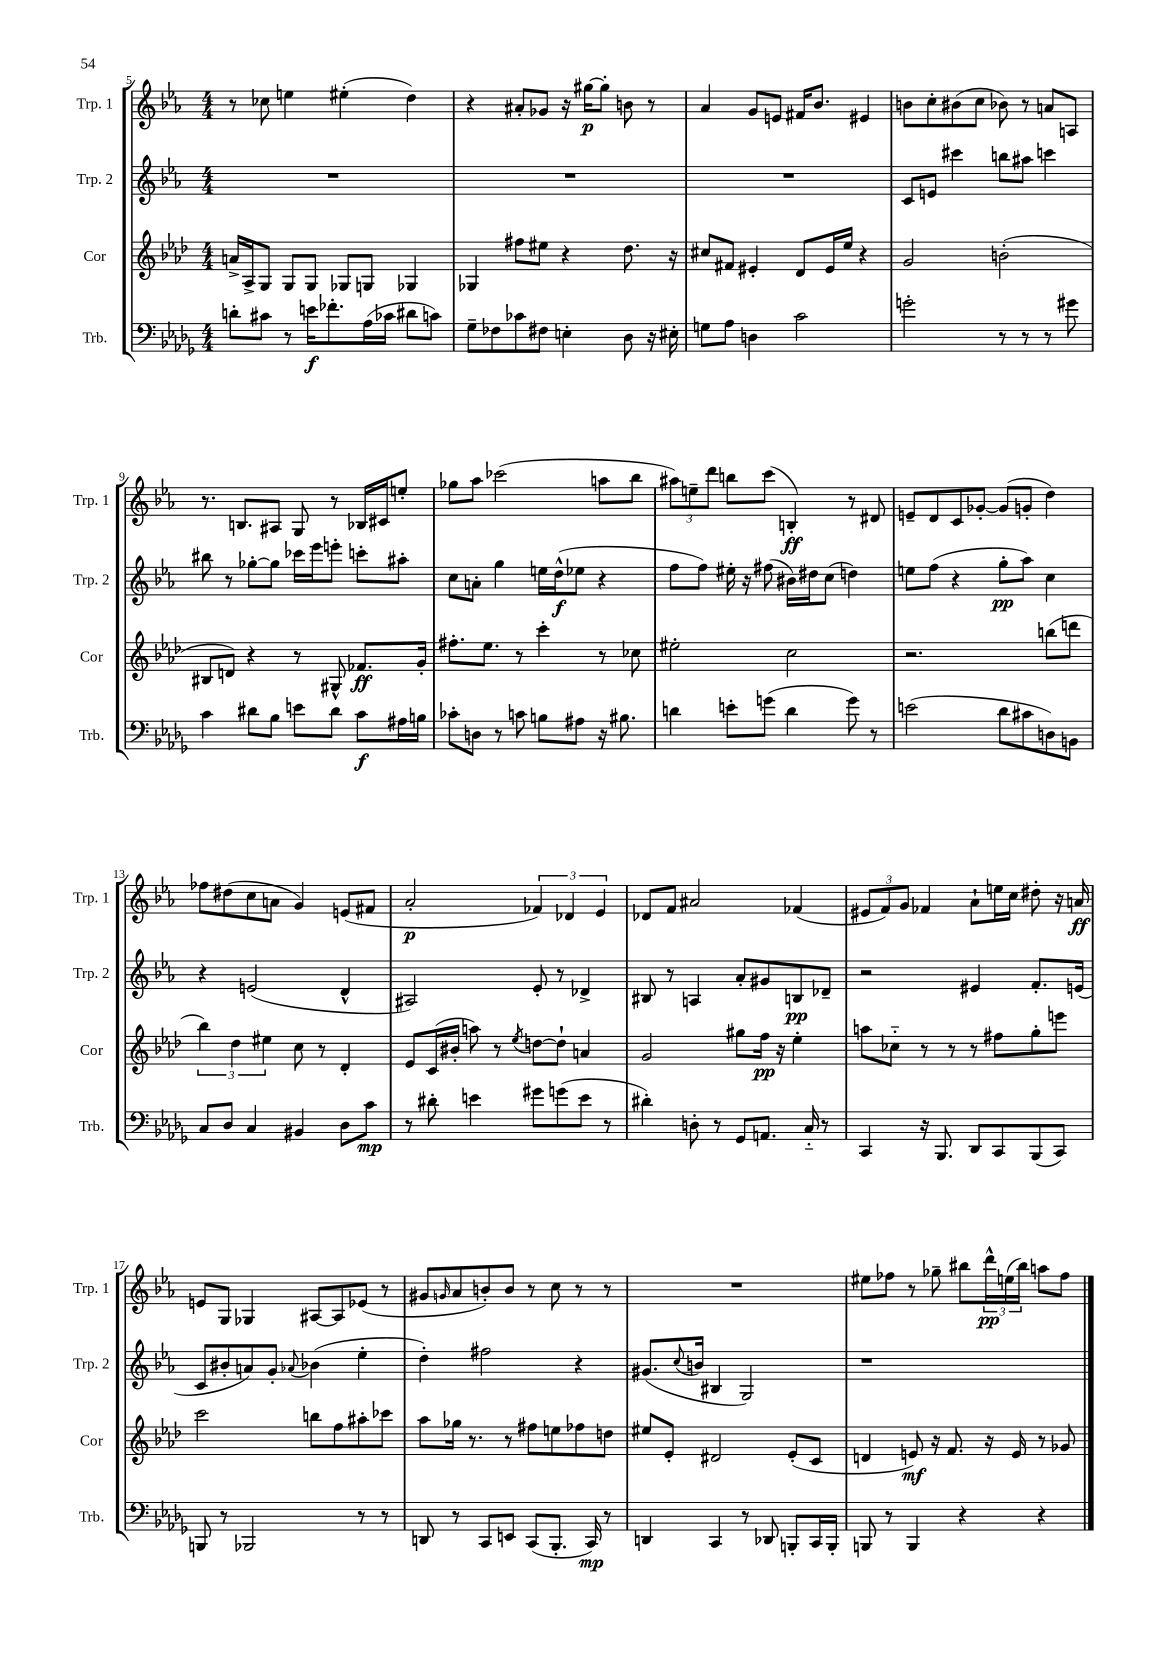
<<
\new StaffGroup <<
\new Staff = "s0" \with { instrumentName = "Trp. 1" shortInstrumentName = "Trp. 1" } {
    \clef treble \key ees \major \numericTimeSignature \time 4/4
    r8 ces''8 e''4 eis''4-.( d''4) |
    r4 ais'8-. ges'8 r16 gis''16~\p gis''8-. b'8 r8 |
    aes'4 g'8 e'8 fis'16 bes'8. eis'4 |
    b'8 c''8-. bis'8( c''8 bes'8) r8 a'8 a8 |
    r8. b8. ais8 g8 r8 bes16 cis'16 e''8-. |
    ges''8 aes''8 ces'''2( a''8 bes''8 |
    \tuplet 3/2 { ais''8) e''8-- d'''8 } b''8 c'''8( b4-.\ff) r8 dis'8 |
    e'8-- d'8 c'8 ges'8~-. ges'8( g'8-. d''4) |
    fes''8 dis''8( c''8 a'8 g'4) e'8( fis'8 |
    aes'2-.\p \tuplet 3/2 { fes'4) des'4 ees'4 } |
    des'8 f'8 ais'2 fes'4( |
    \tuplet 3/2 { eis'8 f'8) g'8 } fes'4 aes'8-! e''16 c''16 dis''8-. r16 a'16\ff |
    e'8 g8 ges4 ais8~ ais8 ees'8( r8 |
    gis'8 \grace { g'16 } aes'8 b'8-.) b'8 r8 c''8 r8 r8 |
    R1 |
    eis''8 fes''8 r8 ges''8-- bis''8 \tuplet 3/2 { d'''16-^\pp e''16( bis''16) } a''8 fes''8 \bar "|." |
}
\new Staff = "s1" \with { instrumentName = "Trp. 2" shortInstrumentName = "Trp. 2" } {
    \clef treble \key ees \major \numericTimeSignature \time 4/4
    R1 |
    R1 |
    R1 |
    c'8 e'8 cis'''4 b''8 ais''8 c'''4 |
    bis''8 r8 ges''8~-. ges''8 ces'''16 ees'''16 e'''8-. c'''8-. ais''8-. |
    c''8 a'8-. g''4 e''16 d''16-^\f( ees''8 r4 |
    f''8 f''8) eis''16-. r16 fis''8( bis'16) dis''16 c''8( d''4) |
    e''8 f''8( r4 g''8-.\pp aes''8) c''4 |
    r4 e'2( d'4-^ |
    ais2) ees'8-. r8 des'4-> |
    bis8 r8 a4 aes'8-. gis'8 b8\pp des'8-- |
    r2 eis'4 f'8.-. e'16( |
    c'8 bis'8-. a'8) g'8-. \appoggiatura { aes'8 } bes'4( ees''4-. |
    d''4-.) fis''2 r4 |
    gis'8.( \appoggiatura { c''8 } b'16 bis4 g2) |
    r1 \bar "|." |
}
\new Staff = "s2" \with { instrumentName = "Cor" shortInstrumentName = "Cor" } {
    \clef treble \key aes \major \numericTimeSignature \time 4/4
    a'16-> aes16-> g8 g8 g8 ges8 g8 ges4 |
    ges4 fis''8 eis''8 r4 des''8. r16 |
    cis''8 fis'8 eis'4-. des'8 eis'16 ees''16 r4 |
    g'2 b'2-.( |
    bis8 d'8) r4 r8 gis8-^ fes'8.\ff g'16-. |
    fis''8.-. ees''8. r8 c'''4-. r8 ces''8 |
    eis''2-. c''2 |
    r2. b''8( d'''8 |
    \tuplet 3/2 { bes''4) des''4 eis''4 } c''8 r8 des'4-. |
    ees'8 c'16( bis'16-. a''8) r8 \acciaccatura { ees''8 } d''8~ d''8-! a'4 |
    g'2 gis''8 f''16\pp r16 ees''4-. |
    a''8 ces''8-_ r8 r8 r8 fis''8 g''8-. e'''8 |
    c'''2 b''8 f''8 ais''8-. ces'''8 |
    aes''8 ges''16 r8. r8 fis''8 e''8 fes''8 d''8 |
    eis''8 ees'8-. dis'2 ees'8-.( c'8 |
    d'4 e'8\mf) r16 f'8. r16 e'16 r8 ges'8 \bar "|." |
}
\new Staff = "s3" \with { instrumentName = "Trb." shortInstrumentName = "Trb." } {
    \clef bass \key des \major \numericTimeSignature \time 4/4
    d'8-. cis'8 r8 e'16\f fes'8.-. aes16( ces'16 dis'8 c'8) |
    ges8-- fes8 ces'8 fis8 e4-. des8 r16 eis16-. |
    g8 aes8 d4 c'2 |
    g'2-. r8 r8 r8 gis'8 |
    c'4 dis'8 bes8 e'8 dis'8 c'8\f ais16 b16 |
    ces'8-. d8 r8 c'8 b8 ais8 r16 bis8. |
    d'4 e'8-. g'8( d'4 g'8) r8 |
    e'2( des'8 cis'8 d8) b,8 |
    c8 des8 c4 bis,4 des8 c'8\mp |
    r8 dis'8-. e'4 gis'8 g'8( e'8 r8 |
    dis'4-.) d8-. r8 ges,8 a,8. c16-_ r8 |
    c,4 r16 bes,,8. des,8 c,8 bes,,8( c,8) |
    b,,8 r8 bes,,2 r8 r8 |
    d,8 r8 c,8 e,8 c,8( bes,,8.-. c,16\mp) r8 |
    d,4 c,4 r8 des,8 b,,8-. c,16 b,,16-. |
    b,,8 r8 b,,4 r4 r4 \bar "|." |
}
>>
>>
\layout { \context { \Score currentBarNumber = #5 } }
